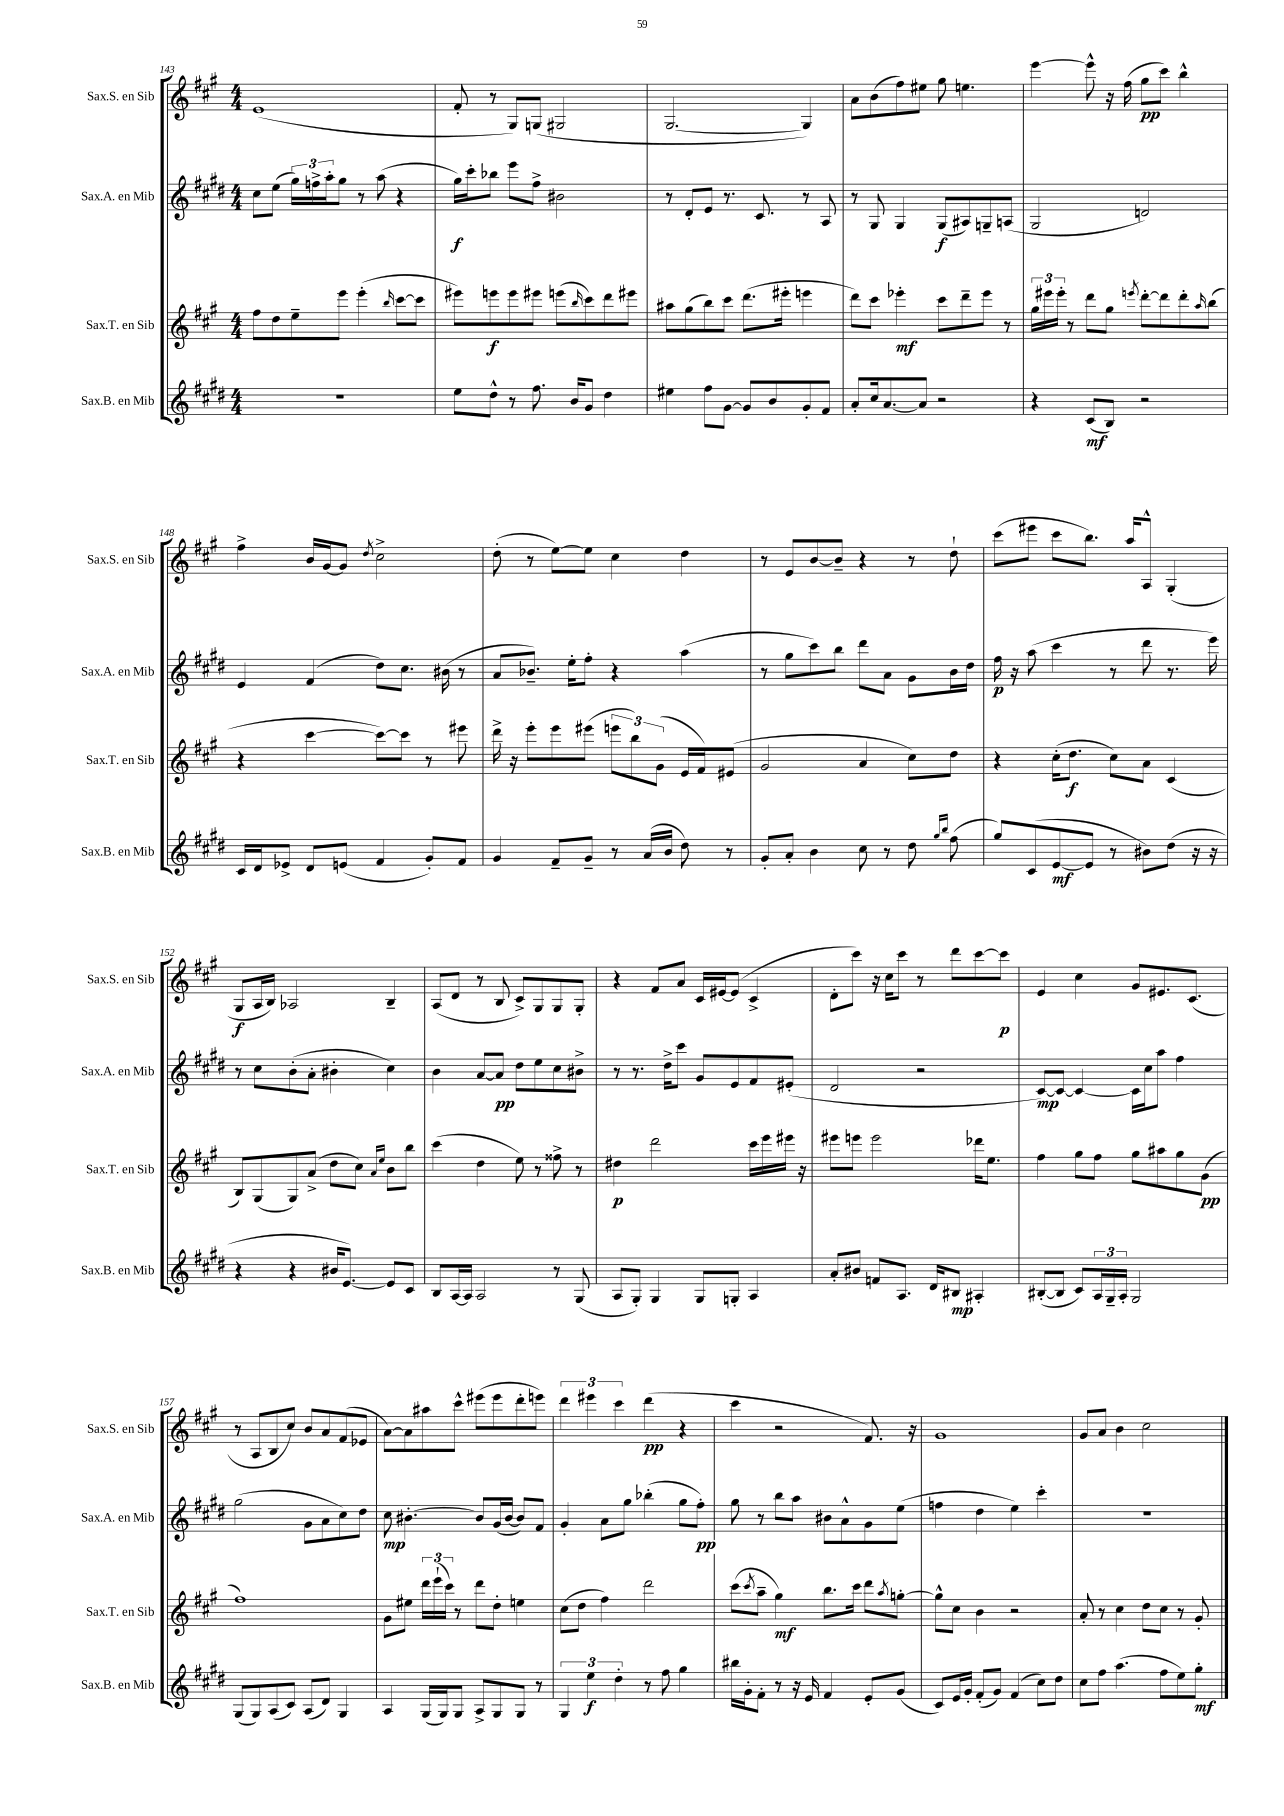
<<
\new StaffGroup <<
\new Staff = "s0" \with { instrumentName = "Sax.S. en Sib" shortInstrumentName = "Sax.S. en Sib" } {
    \clef treble \key a \major \numericTimeSignature \time 4/4
    e'1( |
    fis'8-. r8 gis8) g8( gis2 |
    gis2.~ gis4) |
    a'8 b'8( fis''8) eis''8 gis''8 e''4. |
    e'''4~ e'''8-^ r16 fis''16( gis''8\pp cis'''8) b''4-^ |
    fis''4-> b'16 gis'16~ gis'8 \acciaccatura { d''8 } cis''2-> |
    d''8-.( r8 e''8~) e''8 cis''4 d''4 |
    r8 e'8 b'8~ b'8-- r4 r8 d''8-! |
    cis'''8( eis'''8 cis'''8 b''8.) a''16 a8-^ gis4-.( |
    gis8\f a16 b16) aes2 b4-- |
    a8( d'8 r8 b8 cis'8->) gis8 gis8 gis8-. |
    r4 fis'8 a'8 cis'16 eis'16~ eis'8( cis'4-> |
    d'8-. cis'''8) r16 cis''16 cis'''8 r8 d'''8 cis'''8~ cis'''8\p |
    e'4 cis''4 gis'8 eis'8. cis'8.( |
    r8 a8 b8 cis''8) b'8 a'8 fis'8( ees'8 |
    a'8~) a'8 ais''8 cis'''8-^ eis'''8( eis'''8 d'''8-. e'''8) |
    \tuplet 3/2 { d'''4 eis'''4 cis'''4 } d'''4\pp( r4 |
    cis'''4 r2 fis'8.) r16 |
    gis'1 |
    gis'8 a'8 b'4 cis''2 \bar "|." |
}
\new Staff = "s1" \with { instrumentName = "Sax.A. en Mib" shortInstrumentName = "Sax.A. en Mib" } {
    \clef treble \key e \major \numericTimeSignature \time 4/4
    cis''8 e''8( \tuplet 3/2 { gis''16) f''16-> a''16-. } gis''8 r8 a''8( r4 |
    gis''16\f) cis'''16-. bes''8 e'''8 fis''8-> bis'2 |
    r8 dis'8-. e'8 r8. cis'8. r8 a8 |
    r8 gis8 gis4 gis8\f( ais8) g8-- a8( |
    gis2 d'2) |
    e'4 fis'4( dis''8) cis''8. bis'16( r8 |
    a'8 bes'8.--) e''16-. fis''8-. r4 a''4( |
    r8 gis''8 cis'''8) b''8 dis'''8 a'8 gis'8 b'16 dis''16 |
    fis''16\p r16 a''8( cis'''4 r8 dis'''8 r8. e'''16) |
    r8 cis''8 b'8-.( a'8-. bis'4-. cis''4) |
    b'4 a'8~ a'8\pp dis''8 e''8 cis''8 bis'8-> |
    r8 r8. dis''16-> cis'''8 gis'8 e'8 fis'8 eis'8-.( |
    dis'2 r2 |
    cis'8~\mp) cis'8~ cis'4~ cis'16 cis''16 a''8 fis''4 |
    gis''2( gis'8 a'8 cis''8) dis''8 |
    cis''8\mp bis'4.~-. bis'8 gis'16( bis'16~ bis'8) fis'8 |
    gis'4-. a'8 gis''8 bes''4-.( gis''8 fis''8-.\pp) |
    gis''8 r8 b''8 a''8 bis'8 a'8-^ gis'8 e''8( |
    f''4 dis''4 e''4) cis'''4-. |
    R1 \bar "|." |
}
\new Staff = "s2" \with { instrumentName = "Sax.T. en Sib" shortInstrumentName = "Sax.T. en Sib" } {
    \clef treble \key a \major \numericTimeSignature \time 4/4
    fis''8 d''8 e''8-- e'''8 e'''4-.( \grace { b''16 } cis'''8~ cis'''8 |
    eis'''8) e'''8\f e'''8 eis'''8 e'''8( \grace { b''16 } cis'''8) d'''8 eis'''8 |
    ais''8 gis''8( b''8) cis'''8 d'''8.( eis'''16-. e'''4 |
    d'''8) cis'''8 ees'''4-.\mf cis'''8 d'''8-- ees'''8 r8 |
    \tuplet 3/2 { gis''16 eis'''16 eis'''16-. } r8 d'''8 gis''8 \acciaccatura { e'''8 } d'''8~-. d'''8 d'''8-. \grace { a''16 } b''8( |
    r4 cis'''4~ cis'''8~) cis'''8 r8 eis'''8 |
    d'''16-> r16 e'''8-. e'''8 eis'''8( \tuplet 3/2 { e'''8 b''8) gis'8( } e'16 fis'16) eis'8( |
    gis'2 a'4 cis''8) d''8 |
    r4 cis''16-.( d''8.\f cis''8) a'8 cis'4( |
    b8) gis8( gis8) a'8->( d''8 cis''8) \grace { a'16 e''16 } b'8 b''8 |
    cis'''4( d''4 e''8) r8 fisis''8-> r8 |
    dis''4\p d'''2 cis'''16 e'''16 eis'''16 r16 |
    eis'''8 e'''8 e'''2 des'''16 e''8. |
    fis''4 gis''8 fis''8 gis''8 ais''8 gis''8 gis'8\pp( |
    fis''1) |
    gis'8 eis''8 \tuplet 3/2 { d'''16 e'''16-!( cis'''16) } r8 d'''8 d''8-. e''4 |
    cis''8( d''8 fis''4) d'''2 |
    cis'''8( \acciaccatura { cis'''8 } a''8-- gis''4\mf) b''8. cis'''16 d'''8 \acciaccatura { a''8 } g''8~-. |
    g''8-^ cis''8 b'4 r2 |
    a'8-. r8 cis''4 d''8 cis''8 r8 gis'8-. \bar "|." |
}
\new Staff = "s3" \with { instrumentName = "Sax.B. en Mib" shortInstrumentName = "Sax.B. en Mib" } {
    \clef treble \key e \major \numericTimeSignature \time 4/4
    R1 |
    e''8 dis''8-^ r8 fis''8. b'16 gis'8 dis''4 |
    eis''4 fis''8 gis'8~ gis'8 b'8 gis'8-. fis'8 |
    a'8-. cis''16 a'8.~ a'8 r2 |
    r4 cis'8\mf( b8) r2 |
    cis'16 dis'16 ees'8-> dis'8 e'8( fis'4 gis'8-.) fis'8 |
    gis'4 fis'8-- gis'8-- r8 a'16( b'16 dis''8) r8 |
    gis'8-. a'8-. b'4 cis''8 r8 dis''8 \grace { gis''16 b''16 } fis''8( |
    gis''8) cis'8( e'8~\mf e'8 r8 bis'8) dis''8( r16 r16 |
    r4 r4 bis'16 e'8.~) e'8 cis'8 |
    b8 a16~ a16 a2 r8 gis8( |
    a8 gis8-.) gis4 gis8 g8-. a4 |
    a'8-. bis'8 f'8 a8. dis'16 bis8\mp ais4-. |
    bis8~-.( bis8 cis'8) \tuplet 3/2 { a16 gis16-- a16-. } gis2 |
    gis8( gis8) a8( cis'8) a8( dis'8) gis4 |
    a4 gis16( gis16) gis8 a8-> gis8 gis8 r8 |
    \tuplet 3/2 { gis4 e''4\f dis''4-. } r8 fis''8 gis''4 |
    bis''16 gis'16-. fis'8-. r8 r16 e'16 fis'4 e'8-. gis'8( |
    cis'8) e'16 gis'16-. fis'8-.( gis'8) fis'4( cis''8) dis''8 |
    cis''8 fis''8 a''4.( fis''8 e''8) gis''8-.\mf \bar "|." |
}
>>
>>
\layout { \context { \Score currentBarNumber = #143 } }
